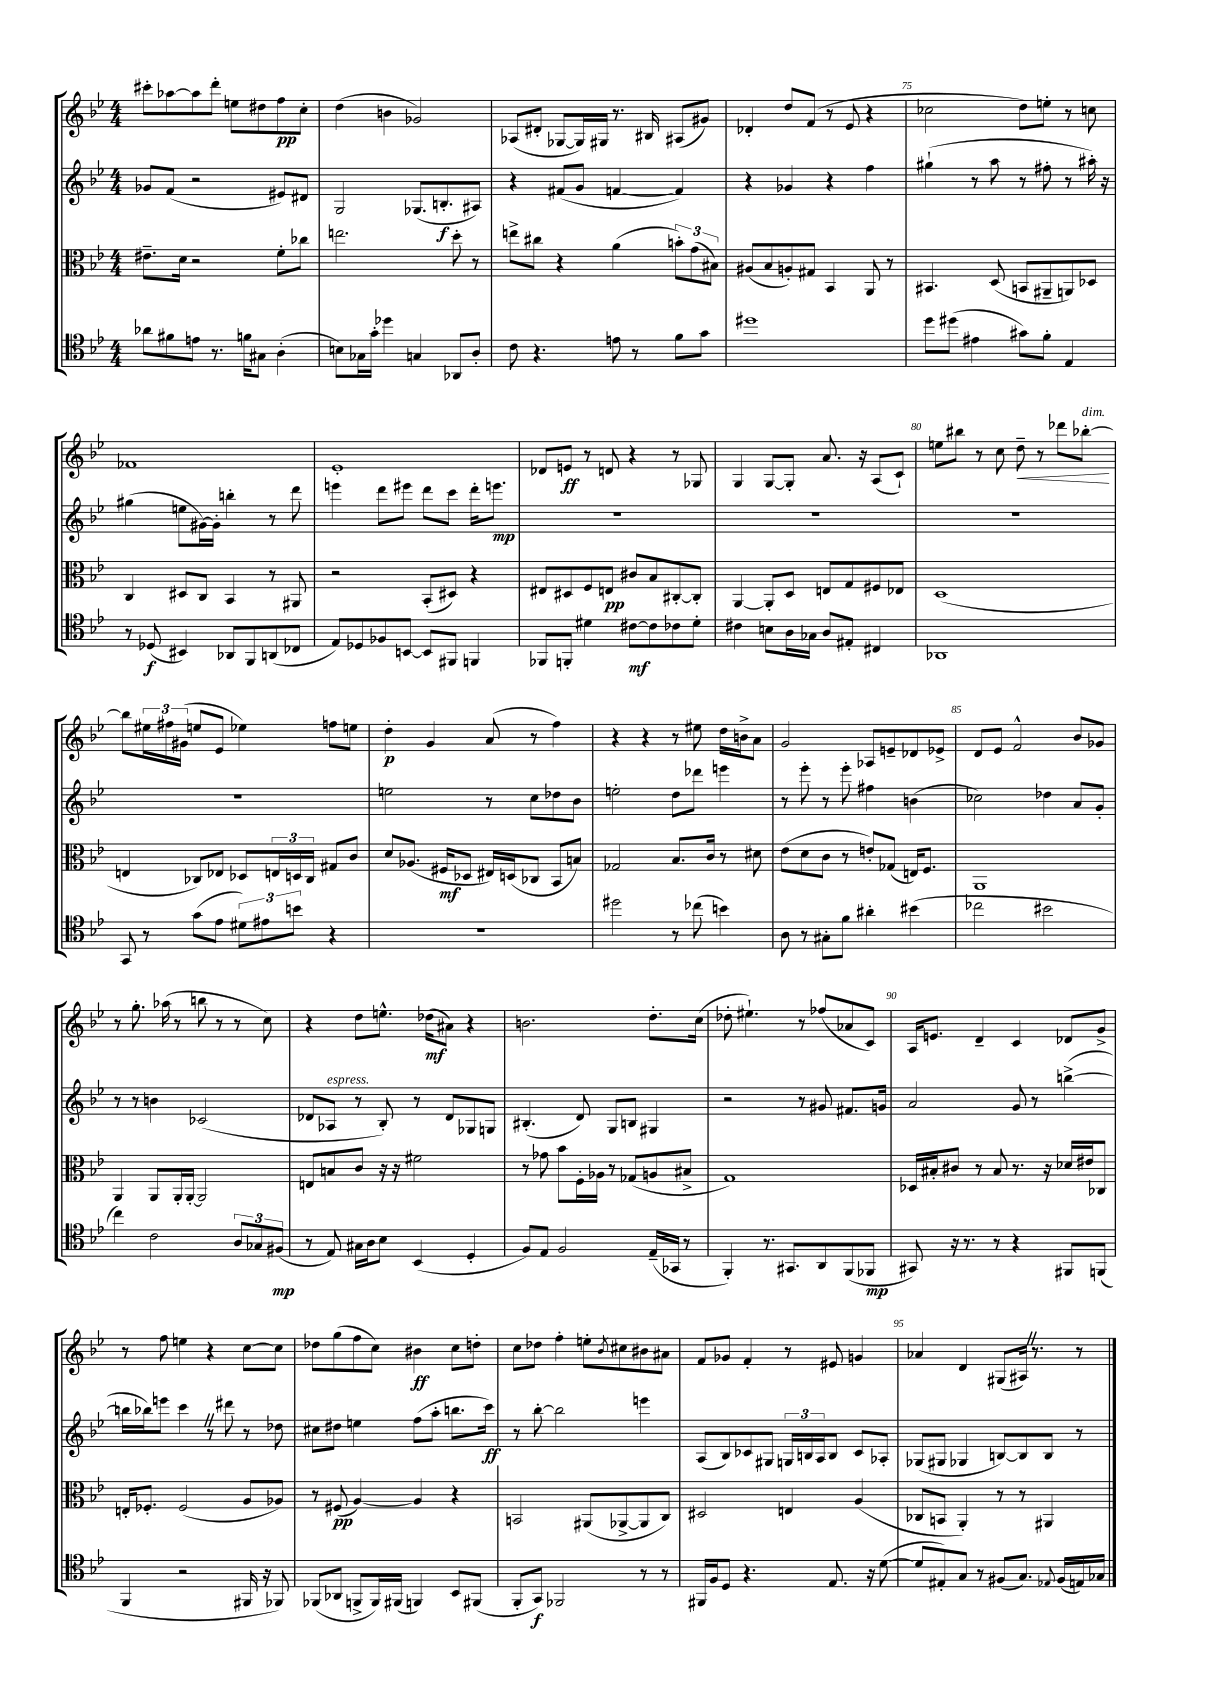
<<
\new StaffGroup <<
\new Staff = "s0" {
    \clef treble \key bes \major \numericTimeSignature \time 4/4
    cis'''8-. aes''8~ aes''8 d'''8-. e''8 dis''8 f''8\pp c''8-. |
    d''4( b'4 ges'2) |
    aes8( dis'8-. ges8~ ges16) gis16 r8. bis16 ais8( gis'8) |
    des'4-. d''8 f'8( r8 ees'8 r4 |
    ces''2 d''8) e''8-. r8 c''8 |
    fes'1 |
    ees'1-. |
    des'8 e'8\ff r8 d'8 r4 r8 ges8 |
    g4 g8~ g8-. a'8. r16 a8( c'8-!) |
    e''8 bis''8 r8 c''8 d''8--\< r8 des'''8 bes''8~-.\!^\markup { \italic "dim." } |
    bes''8 \tuplet 3/2 { eis''16 fis''16 gis'16( } e''8 ees'8 ees''4) f''8 e''8 |
    d''4-.\p g'4 a'8( r8 f''4) |
    r4 r4 r8 eis''8 d''16 b'16-> a'8 |
    g'2 aes8 e'8-- des'8 ees'8-> |
    d'8 ees'8 f'2-^ bes'8 ges'8 |
    r8 g''8.-. aes''16( r8 b''8 r8 r8 c''8) |
    r4 d''8 e''8.-^ des''16\mf( ais'8) r4 |
    b'2. d''8.-. c''16( |
    des''8-. eis''4.-!) r8 fes''8( aes'8 c'8) |
    a16 e'8. d'4-- c'4 des'8 g'8-> |
    r8 f''8 e''4 r4 c''8~ c''8 |
    des''8 g''8( f''8 c''8) bis'4\ff c''8 d''8-. |
    c''8 des''8 f''4-. e''8-. \acciaccatura { bes'8 } cis''8 bis'8 ais'8 |
    f'8 ges'8 f'4-. r8 eis'8 g'4 |
    aes'4 d'4 gis8( ais16) \once \override BreathingSign.text = \markup { \musicglyph "scripts.caesura.straight" } \breathe r8. r8 \bar "|." |
}
\new Staff = "s1" {
    \clef treble \key bes \major \numericTimeSignature \time 4/4
    ges'8 f'8( r2 eis'8) dis'8 |
    g2 ges8.( b8.-.\f ais8) |
    r4 fis'8( g'8 f'4~ f'4) |
    r4 ges'4 r4 f''4 |
    gis''4-!( r8 a''8 r8 fis''8-. r8 ais''16-.) r16 |
    gis''4( e''8 gis'16~) gis'16-. b''4-. r8 d'''8 |
    e'''4 d'''8 eis'''8 d'''8 c'''8 d'''16-. e'''8.\mp |
    R1 |
    R1 |
    R1 |
    R1 |
    e''2 r8 c''8 des''8 bes'8 |
    e''2-. d''8 des'''8 e'''4 |
    r8 ees'''8-. r8 ees'''8-. fis''4 b'4( |
    ces''2) des''4 a'8 g'8-. |
    r8 r8 b'4 ces'2( |
    des'8 aes8^\markup { \italic "espress." } r8 bes8-.) r8 des'8 ges8 g8 |
    bis4.-.( d'8) g8 b8 gis4 |
    r2 r8 gis'8 fis'8. g'16 |
    a'2 g'8 r8 b''4~->( |
    b''16 bes''16) e'''8 c'''4 \once \override BreathingSign.text = \markup { \musicglyph "scripts.caesura.straight" } \breathe r8 dis'''8 r8 des''8 |
    cis''8 dis''8 e''4 f''8( a''8-. b''8. c'''16\ff) |
    r8 bes''8~-. bes''2 e'''4 |
    a8( bes8) ces'8 gis8 \tuplet 3/2 { g16 b16 a16 } b8 ces'8 aes8-. |
    ges8( gis8 ges4 b8~) b8 b8 r8 \bar "|." |
}
\new Staff = "s2" {
    \clef alto \key bes \major \numericTimeSignature \time 4/4
    eis'8.-- d'16 r2 f'8-. ces''8 |
    e''2. d''8-. r8 |
    e''8-> cis''8 r4 a'4( \tuplet 3/2 { b'8-.) g'8( bis8) } |
    ais8( bes8 a8-.) gis8 bes,4 a,8 r8 |
    bis,4. d8( b,8 ais,8-- a,8) des8 |
    c4 dis8 c8 bes,4 r8 ais,8 |
    r2 bes,8-.( dis8) r4 |
    eis8 dis8 f8 e8\pp cis'8 bes8 cis8~-. cis8-. |
    a,4~ a,8-. d8 e8 g8 fis8 ees8 |
    d1( |
    e4 ces8) ees8 des8 \tuplet 3/2 { e16 d16 ces16 } gis8 c'8 |
    d'8 aes8.( fis16\mf des8 eis16) d16( ces8 bes,8 b8) |
    ges2 bes8. c'16 r8 dis'8 |
    ees'8( d'8 c'8 r8 e'8-.) ges8( e16) f8. |
    a,1 |
    a,4 a,8 a,16-. a,16~-. a,2 |
    e8 b8 c'8 r16 r16 fis'2 |
    r8 ges'8 bes'8 f16-. aes16 r8 ges8( a8 bis8-> |
    g1) |
    des16 bis16-. cis'8 r8 bis8 r8. r16 des'16 eis'16 ces8 |
    e16-. fes8.-. fes2( a8 aes8) |
    r8 fis8\pp( a4~) a4 r4 |
    b,2 ais,8( aes,8~-> aes,8 c8) |
    dis2 e4 a4( |
    ces8 b,8 a,4-.) r8 r8 ais,4 \bar "|." |
}
\new Staff = "s3" {
    \clef tenor \key bes \major \numericTimeSignature \time 4/4
    aes'8 fis'8 e'8 r8. f'16 gis8 a4-.( |
    b8) ges16 g'16-. des''4 g4 aes,8 a8-. |
    c'8 r4. e'8 r8 f'8 g'8 |
    dis''1 |
    d''8 dis''8( eis'4 gis'8) f'8-. ees4 |
    r8 des8\f( bis,4) aes,8 f,8 a,8( ces8 |
    ees8) des8 fes8 b,8~ b,8 fis,8 f,4 |
    fes,8 f,8-. dis'4 cis'8~\mf cis'8 ces'8 dis'8-. |
    cis'4 b8 a16 ges16 a8 eis8-. cis4 |
    aes,1 |
    g,8 r8 g'8( ees'8 \tuplet 3/2 { dis'8) eis'8 b'8 } r4 |
    R1 |
    dis''2 r8 ces''8( b'4) |
    a8 r8 gis8-. f'8 ais'4-. bis'4( |
    ces''2 bis'2 |
    c''4) c'2 \tuplet 3/2 { a8 ges8 fis8\mp( } |
    r8 ees8) gis16 a16 bes8 bes,4( d4-. |
    f8) ees8 f2 ees16--( ges,16 r8 |
    f,4-.) r8. gis,8. a,8 f,8( fes,8\mp |
    gis,8) r16 r8. r8 r4 fis,8 f,8( |
    f,4 r2 fis,16 r16 fes,8) |
    fes,8( aes,8 f,8-> f,16) fis,16( f,4) bes,8 fis,8( |
    f,8-. g,8\f) fes,2 r8 r8 |
    fis,16 f16 d8 r4. ees8. r16 d'8~( |
    d'8 eis8-.) g8 r8 fis8( g8.) \appoggiatura { ees8 } fis16( e16) ges16 \bar "|." |
}
>>
>>
\layout { \context { \Score currentBarNumber = #71 \override BarNumber.break-visibility = ##(#f #t #t) barNumberVisibility = #(every-nth-bar-number-visible 5) } }
